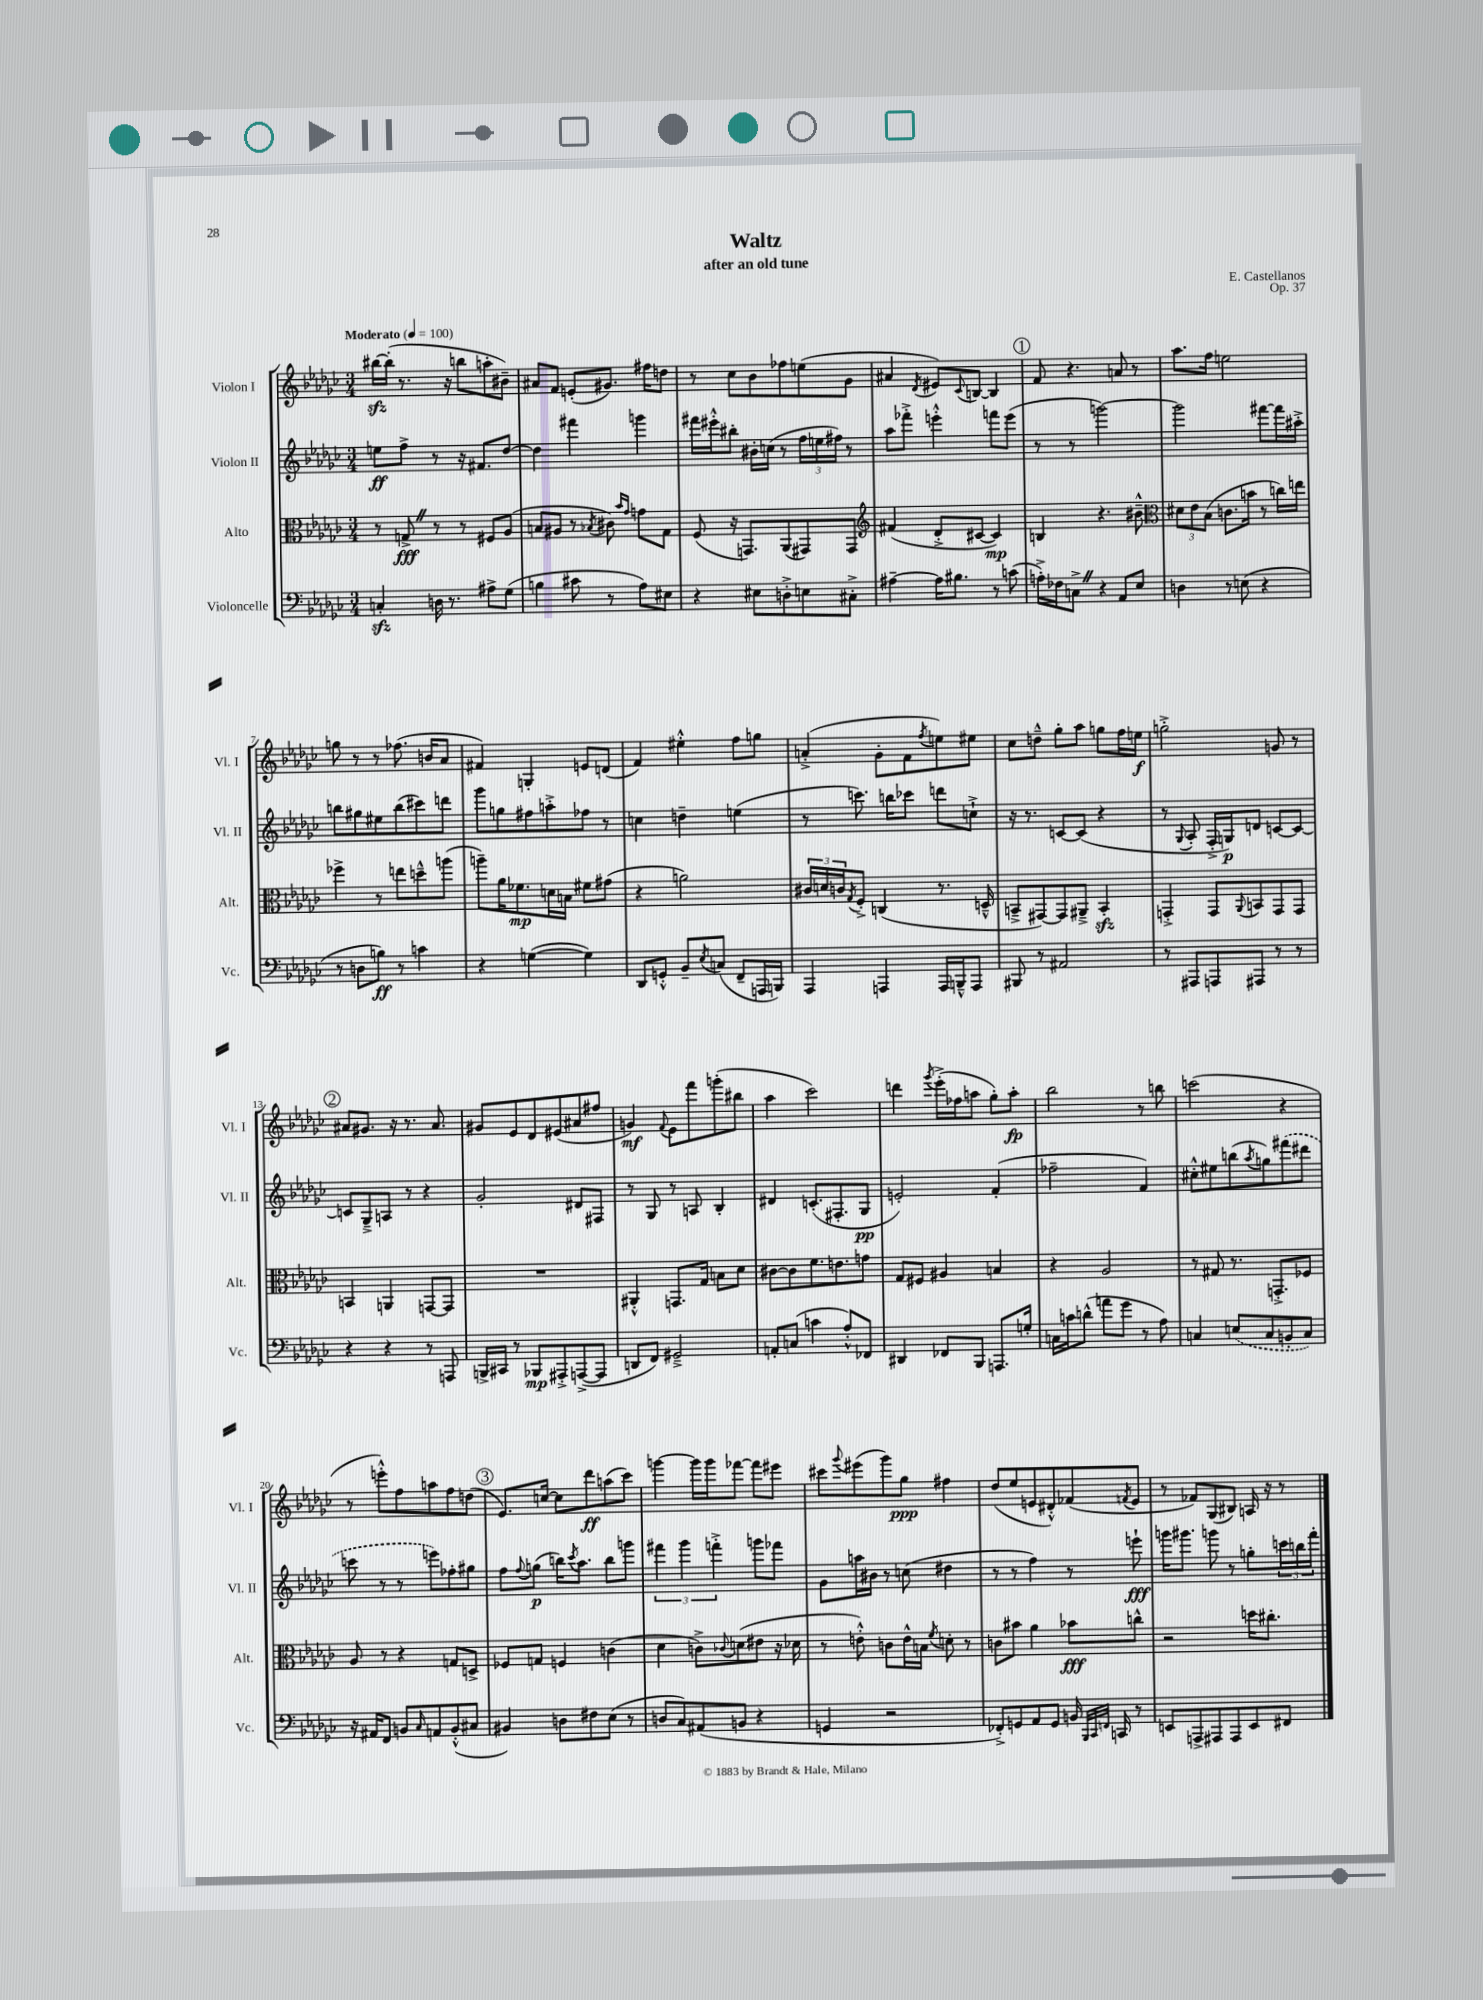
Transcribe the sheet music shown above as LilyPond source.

\header { title = "Waltz" composer = "E. Castellanos" subtitle = "after an old tune" opus = "Op. 37" }
<<
\new StaffGroup <<
\new Staff = "s0" \with { instrumentName = "Violon I" shortInstrumentName = "Vl. I" } {
    \clef treble \key ges \major \numericTimeSignature \time 3/4 \tempo "Moderato" 4 = 100
    bis''16~\sfz bis''16-.( r8. r16 b''8 a''8-. bis'8--) |
    ais'8 f'8 e'8-.( gis'8.) fis''16 d''8 |
    r8 ces''8 bes'8 fes''8 e''8( ges'8 |
    ais'4 \acciaccatura { des'8 } eis'8) \appoggiatura { ces'8 } b8~ b4 |
    \mark \markup { \circle "1" } f'8 r4. a'8 r8 |
    aes''8. f''16 e''2 |
    g''8 r8 r8 fes''8.( b'16 aes'8 |
    fis'4) g4-. e'8 d'8( |
    f'4) eis''4-.-^ f''8 g''8 |
    a'4-.->( ges'8-. f'8 \acciaccatura { f''8 } e''8) eis''8 |
    ces''8 d''8---^ ges''8-. aes''8 g''8 f''16 e''16\f |
    g''2-.-> g'8 r8 |
    \mark \markup { \circle "2" } ais'8 gis'8. r16 r8. ais'8. |
    gis'8 ees'8 des'8 eis'8( ais'8 fis''8 |
    g'4\mf) \appoggiatura { f'8 } ees'8 f'''8 g'''8-.( bis''8 |
    aes''4 ces'''2) |
    d'''4 \acciaccatura { ges'''8 } ees'''16-.->( fes''16 a''8 ges''8-.) a''8-.\fp |
    bes''2 r8 b''8 |
    c'''2( r4 |
    r8 e'''8-.-^) f''8 a''8 f''8 d''8( |
    \mark \markup { \circle "3" } ees'8.) c''16~ c''8 des'''8\ff a''8( ces'''8) |
    g'''4~ g'''16 g'''16 fes'''8~ fes'''8 eis'''8 |
    cis'''8 \appoggiatura { ges'''8 } eis'''8( ges'''8) ges''8\ppp fis''4 |
    des''8( ees''8 e'8 dis'8-.-^) fes'8( \acciaccatura { f'8 } e'8 |
    r8 fes'8) ges8( bis8) a16 r16 r8 \bar "|." |
}
\new Staff = "s1" \with { instrumentName = "Violon II" shortInstrumentName = "Vl. II" } {
    \clef treble \key ges \major \numericTimeSignature \time 3/4
    e''8\ff f''8-> r8 r16 fis'8. des''8~ |
    des''4 fis'''4 g'''4 |
    fis'''16 eis'''16-.-^ bis''8-. bis'16-. c''16( r8 \tuplet 3/2 { f''16 e''16 fis''16) } r8 |
    aes''8 fes'''8-.-> e'''4-.-^ f'''8 e'''8( |
    \mark \markup { \circle "1" } r8 r8 g'''2~) |
    g'''2 fis'''8~ fis'''16 ais''16-.-> |
    b''8 gis''8 eis''8 b''8( cis'''8) d'''8 |
    ges'''8 g''8 fis''8 a''8-.-> fes''8 r8 |
    c''4 d''4-- e''4( |
    r8 c'''8.) b''16 ces'''8 d'''8 c''8-!-> |
    r16 r8. c'8~ c'8( r4 |
    r8 \appoggiatura { ges8 } aes8-. f16-.-> g16\p) d'8 c'8~ c'8~ |
    \mark \markup { \circle "2" } c'8 ges8---> a8 r8 r4 |
    ges'2-. dis'8 fis8 |
    r8 ges8 r8 a8 bes4-. |
    dis'4 c'8.-.( fis8.-. ges8\pp |
    e'2-.) f'4-.( |
    fes''2-- f'4) |
    cis''8-.-^ eis''8 b''8( \acciaccatura { aes''8 } g''8) \once \slurDashed fis'''8( dis'''8 |
    c'''8 r8 r8 e'''8) fes''8-. gis''8 |
    \mark \markup { \circle "3" } f''8 \appoggiatura { f''8 } g''8\p( b''16) \acciaccatura { ces'''8 } aes''8. b''8 g'''8 |
    \tuplet 3/2 { fis'''4 ges'''4 f'''4-.-> } g'''8 fes'''8 |
    ges'8 a''16 bis'16 r8 c''8( dis''4 |
    r8 r8 f''4) r8 e'''8-!\fff |
    g'''16 gis'''8. g'''8 r8 g''8-. \tuplet 3/2 { c'''16 b''16 f'''16-. } \bar "|." |
}
\new Staff = "s2" \with { instrumentName = "Alto" shortInstrumentName = "Alt." } {
    \clef alto \key ges \major \numericTimeSignature \time 3/4
    r8 g8->\fff \once \override BreathingSign.text = \markup { \musicglyph "scripts.caesura.straight" } \breathe r8 r8 fis8 aes8( |
    b8 ais8 r8 \acciaccatura { bes8 } cis'8) \grace { bes'16 ges'16 } g'8 ges8 |
    f8( r16 g,8.) aes,8( gis,8) gis,8 |
    \clef treble fis'4( des'8-.-> cis'8~ cis'4\mp) |
    \mark \markup { \circle "1" } b4 r4. bis'8---^ |
    \clef alto \tuplet 3/2 { dis'8 ees'8 bes8( } c'8. b'16 r8 c''16) e''16 |
    fes''4-> r8 e''8 d''8---^ a''8( |
    a''8--) aes'16 fes'8.\mp d'16 b16 fis'8 gis'8( |
    r4 a'2) |
    \tuplet 3/2 { cis'16 d'16 c'16 } \acciaccatura { ges8 } f8-.-> c4( r8. d16---^ |
    b,8---> gis,8~) gis,8 ais,8---> b,4-.\sfz |
    g,4-.-> g,8 \appoggiatura { aes,8 } b,8 g,8 g,8 |
    \mark \markup { \circle "2" } b,4 a,4 g,8~ g,8 |
    R2. |
    ais,4-.-^ g,8. ges16 b8 des'8 |
    cis'8~ cis'8 f'8. e'8. g'8 |
    ges8 fis8 ais4 b4 |
    r4 aes2 |
    r8 gis8 r8. g,8.-.-> fes8 |
    aes8 r8 r4 g8 d8-> |
    \mark \markup { \circle "3" } fes8 g8 f4 c'4( |
    des'4 c'8->) \appoggiatura { ces'8 } d'8( eis'8 r16 des'16 |
    r8 e'8-.-^) c'8 e'16-^ b16 \acciaccatura { f'8 } d'8-. r8 |
    c'8 bis'8 aes'4 bes'8\fff c''8-^ |
    r2 d''16 cis''8.-. \bar "|." |
}
\new Staff = "s3" \with { instrumentName = "Violoncelle" shortInstrumentName = "Vc." } {
    \clef bass \key ges \major \numericTimeSignature \time 3/4
    c4-.\sfz d16 r8. ais8-> ges8( |
    b4 cis'8 r8 aes8) eis8 |
    r4 eis8 d8-.-> e8 cis8-.-> |
    ais4~-- ais16 bis8. r8 c'8( |
    \mark \markup { \circle "1" } a16-.->) fes16 c8-> \once \override BreathingSign.text = \markup { \musicglyph "scripts.caesura.straight" } \breathe r4 aes,8 ees8 |
    d4 r8 e8( r4 |
    r8 d8 b8\ff) r8 c'4 |
    r4 g4~( g4) |
    des,8 g,8-.-^ bes,8-- \acciaccatura { ees8 } c8( f,8-- a,,16 b,,16) |
    aes,,4 a,,4 a,,16 b,,16---^ a,,8 |
    bis,,8 r8 ais,2 |
    r8 ais,,8 a,,8 ais,,8 r8 r8 |
    \mark \markup { \circle "2" } r4 r4 r8 a,,8 |
    b,,16-> cis,16 r8 bes,,8\mp ais,,8-.-> a,,8~->( a,,8 |
    d,8 f,8) gis,2---> |
    a,8-. c8( c'4 aes8-.-^) fes,8 |
    dis,4 fes,8 bes,,8 a,,8. g16-. |
    c16 c'16 d'8-^( a'8 ges'8 r8 aes8) |
    c4 \once \slurDashed e8( c8 b,8-. c8) |
    r16 ais,16 f,8 b,8 \grace { ces16 } a,8 b,8-.-^( cis8 |
    \mark \markup { \circle "3" } bis,4) d8 fis8 ees8( r8 |
    d8 ces8) ais,8( b,8 r4 |
    g,4 r2 |
    fes,8-.->) g,8 aes,8 g,8 b,16 \grace { bes,,32 ces,32 f,32 } c,16 r8 |
    e,8 a,,8-> ais,,8 ais,,8 e,8 fis,8 \bar "|." |
}
>>
>>
